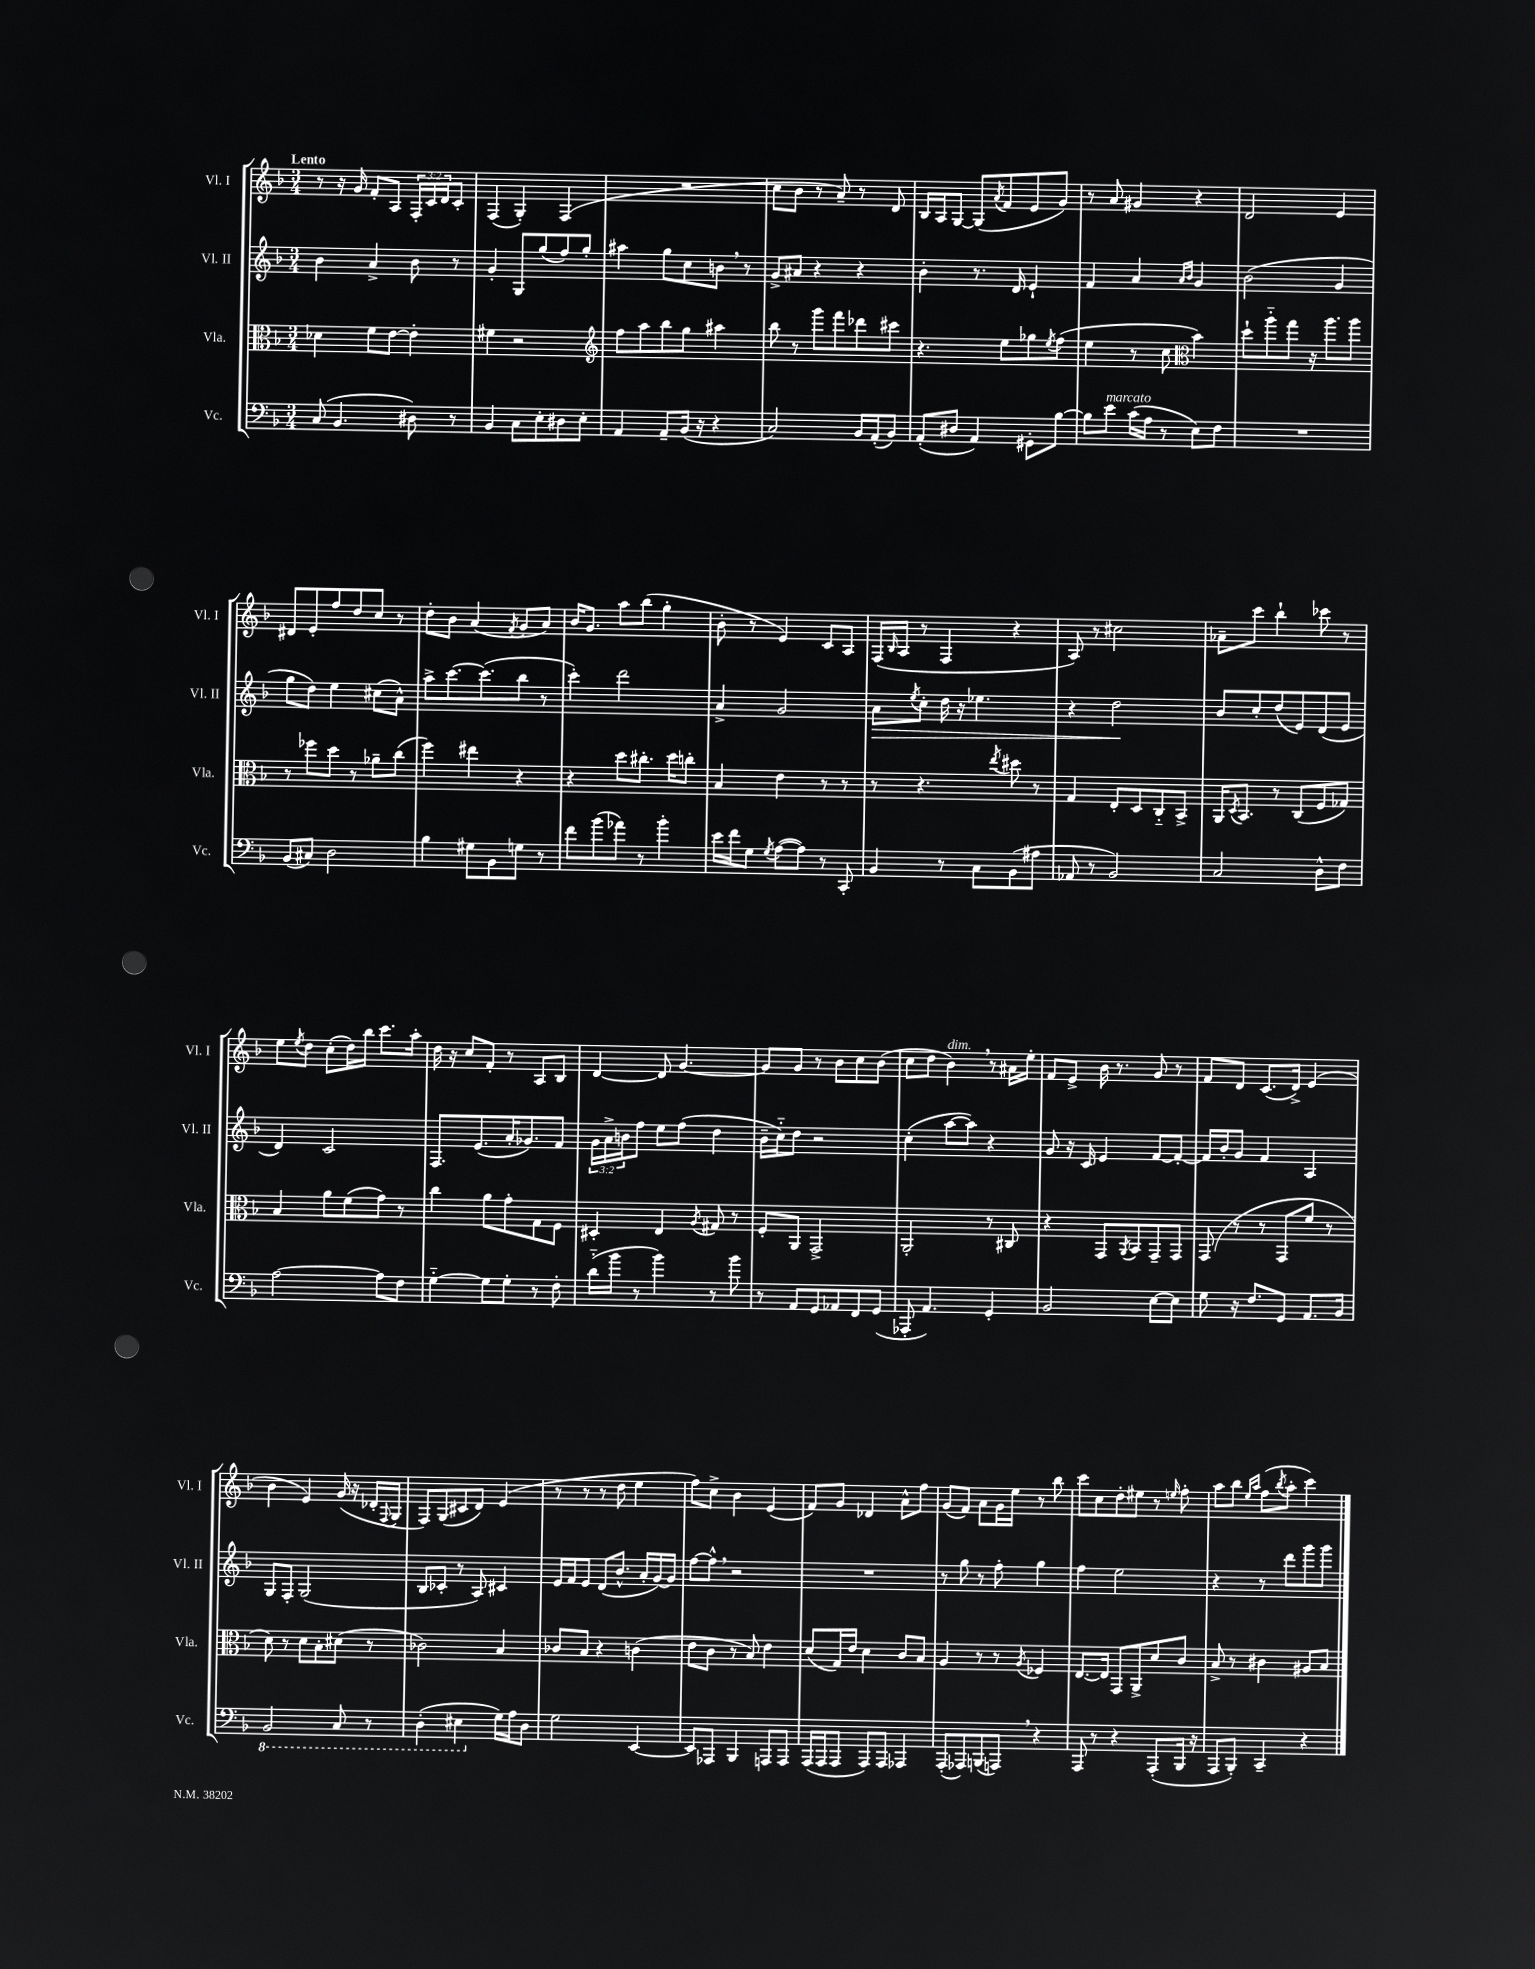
<<
\new StaffGroup <<
\new Staff = "s0" \with { instrumentName = "Vl. I" shortInstrumentName = "Vl. I" } {
    \clef treble \key f \major \numericTimeSignature \time 3/4 \override Staff.TupletNumber.text = #tuplet-number::calc-fraction-text \tempo "Lento"
    r8 r16 g'16 f'8-. a8 \tuplet 3/2 { f16-. c'16 d'16 } c'8-. |
    f4( g4-.) f4( |
    R2. |
    c''8 bes'8 r8 a'8--) r8 d'8 |
    bes16 a16 g8~ g8( \acciaccatura { a'8 } f'8 e'8 g'8) |
    r8 a'8 gis'4 r4 |
    d'2 e'4 |
    dis'8 e'8-. f''8 d''8 c''8 r8 |
    d''8-. bes'8 a'4( \acciaccatura { f'8 } g'8 a'8) |
    bes'16 g'8. a''8 bes''8( g''4-. |
    bes'8-. r8 e'4) c'8 a8 |
    f16( \grace { bes16 } a16 r8 f4 r4 |
    a8) r8 cis''2 |
    aes'8-- c'''8 bes''4-! ces'''8 r8 |
    e''8 \acciaccatura { e''8 } d''8 c''8-.( d''16) bes''16 c'''8. a''16-. |
    d''16 r16 c''8 f'8-. r8 a8 bes8 |
    d'4~ d'8 g'4.~ |
    g'8 g'8 r8 bes'8 c''8 bes'8( |
    c''8 d''8 bes'4^\markup { \italic "dim." }) \breathe r8 ais'16 e''16-. |
    f'8 e'8-> bes'16 r8. g'8 r8 |
    f'8 d'8 c'8.( d'16->) e'4( |
    bes'4 e'4) g'16( r16 des'16-. \appoggiatura { f8 } g16 |
    f8) g8( cis'8 d'8) e'4( |
    r8 r8 r8 d''8 e''4 |
    f''8) c''8-> bes'4 e'4( |
    f'8) g'8 des'4 a'8-^ f''8 |
    g'8( f'8) a'8 g'16 e''16 r8 bes''8 |
    c'''8 c''8 d''8-. eis''8 r8 \grace { e''16 } f''8-. |
    a''8 bes''8 \grace { e''16 a''16 } f''8( \acciaccatura { bes''8 } a''8-. c'''4) \bar "|." |
}
\new Staff = "s1" \with { instrumentName = "Vl. II" shortInstrumentName = "Vl. II" } {
    \clef treble \key f \major \numericTimeSignature \time 3/4 \override Staff.TupletNumber.text = #tuplet-number::calc-fraction-text
    bes'4 a'4-> bes'8 r8 |
    g'4-. g8 g''8( f''8) g''8-. |
    ais''4 g''8 c''8 b'8 \breathe r8 |
    g'8-> ais'8 r4 r4 |
    bes'4-. r8. d'16 e'4-! |
    f'4 a'4 \grace { a'16 bes'16 } g'4 |
    bes'2( g'4 |
    g''8 d''8) e''4 cis''8( a'8-^) |
    a''8-> c'''8.~ c'''8.( bes''8 r8 |
    c'''4-.) d'''2 |
    a'4-> g'2 |
    a'8\> \acciaccatura { e''8 } c''8-. d''16 r16 ees''4. |
    r4 d''2\! |
    bes'8 c''8-. d''8( e'8) d'8( e'8 |
    d'4) c'2 |
    f8. e'8.( a'16-. ges'8.) f'8 |
    \tuplet 3/2 { g'16 a'16-> b'16 } f''8 e''8 f''8( d''4 |
    bes'16-- c''16-_) d''8 r2 |
    c''4-.( a''8~ a''8) r4 |
    g'8 r16 c'16 e'4 f'8~ f'8~-. |
    f'16 bes'16-. g'8 f'4 a4 |
    g8 f8-. g2( |
    bes8 ces'8-. r8 a8) cis'4 |
    e'16 f'16 e'8 d'8( bes'8.-^ a'16-. g'16~) g'16 |
    f''8~ f''8-^ \breathe r2 |
    R2. |
    r8 g''8 r8 f''8-. g''4 |
    f''4 e''2 |
    r4 r8 d'''8 g'''8 g'''8 \bar "|." |
}
\new Staff = "s2" \with { instrumentName = "Vla." shortInstrumentName = "Vla." } {
    \clef alto \key f \major \numericTimeSignature \time 3/4
    des'4 f'8 e'8~ e'4-. |
    fis'4 r2 |
    \clef treble f''8 a''8 bes''8 g''8 ais''4 |
    bes''8 r8 g'''8 f'''8 des'''8 cis'''8 |
    r4. e''8 ges''8 \acciaccatura { e''8 } f''8( |
    e''4 r8 c''8 \clef alto bes'4) |
    d''8-! a''8-_ g''8 r16 a''8. a''8 |
    r8 fes''8 d''8 r8 aes'8-- c''8( |
    f''4) eis''4 r4 |
    r4 d''8 cis''8.-. d''16 c''8-. |
    bes4 e'4 r8 r8 |
    r8 r4. \acciaccatura { e''8 } dis''8 r8 |
    g4 e8-. d8 c8-_ bes,8-> |
    a,16 \acciaccatura { d8 } bes,8. r8 c8( f8 ges8) |
    bes4 a'8 f'8( g'8) r8 |
    c''4 a'8 g'8-. g8 f8 |
    dis4-. e4 \acciaccatura { a8 } gis8 r8 |
    f8-. a,8 g,2-> |
    a,2-. r8 cis8 |
    r4 g,8 \acciaccatura { a,8 } bes,8 g,8-- g,8 |
    g,8( r8 r8 g,8 f'8 r8 |
    d'8) r8 d'8 bes8-. dis'8( r8 |
    ces'2) bes4 |
    ces'8 bes8 r4 c'4( |
    e'8 c'8 r8 bes8) e'4 |
    d'8( g16) e'16 d'4 c'8 bes8 |
    a4 r8 r8 \acciaccatura { a8 } fes4 |
    e8.~ e16 g,8 a,8-> d'8 c'8 |
    bes8-> r8 cis'4 ais8 bes8 \bar "|." |
}
\new Staff = "s3" \with { instrumentName = "Vc." shortInstrumentName = "Vc." } {
    \clef bass \key f \major \numericTimeSignature \time 3/4
    c8( bes,4. dis8) r8 |
    bes,4 c8 e8-. dis8 e8-. |
    a,4 a,8-- bes,16( r16 r4 |
    c2) bes,16 a,16-.( bes,8) |
    a,8-.( dis8 a,4) gis,8-. bes8~ |
    bes8 e'8^\markup { \italic "marcato" } c'16( a16 r8 e8) f8 |
    R2. |
    bes,8( cis8) d2 |
    bes4 gis8 bes,8 g8 r8 |
    f'8 bes'8( aes'8) r8 bes'4-. |
    e'16 f'16 g8 \acciaccatura { g8 } a8~( a8) r8 c,8-. |
    bes,4 r8 c8 bes,8( ais8 |
    aes,8 r8 bes,2) |
    c2 d8-^ f8 |
    a2~ a8 f8 |
    g4~-_ g8 g8-. r8 f8-. |
    d'16-_( bes'16 r8 bes'4) r8 bes'8 |
    r8 a,8 g,8 aes,8 f,8 g,8( |
    aes,,8-. a,4.) g,4-. |
    bes,2 e8~ e8 |
    g8 r16 f8. g,8 a,8. bes,16 |
    \ottava #-1 bes,,2 c,8 r8 |
    d,4-.( eis,4 \ottava #0 g16) a16 d8 |
    g2 e,4~ |
    e,8 aes,,8 bes,,4 a,,8 a,,8 |
    a,,16( a,,16 a,,8 a,,8) a,,8 aes,,4 |
    a,,8-.( aes,,8) b,,8( a,,8) \breathe r4 |
    a,,8 r8 r4 a,,8-.( bes,,16 r16 |
    a,,8 bes,,8-.) c,4-- r4 \bar "|." |
}
>>
>>
\layout { \context { \Score \remove "Bar_number_engraver" } }
